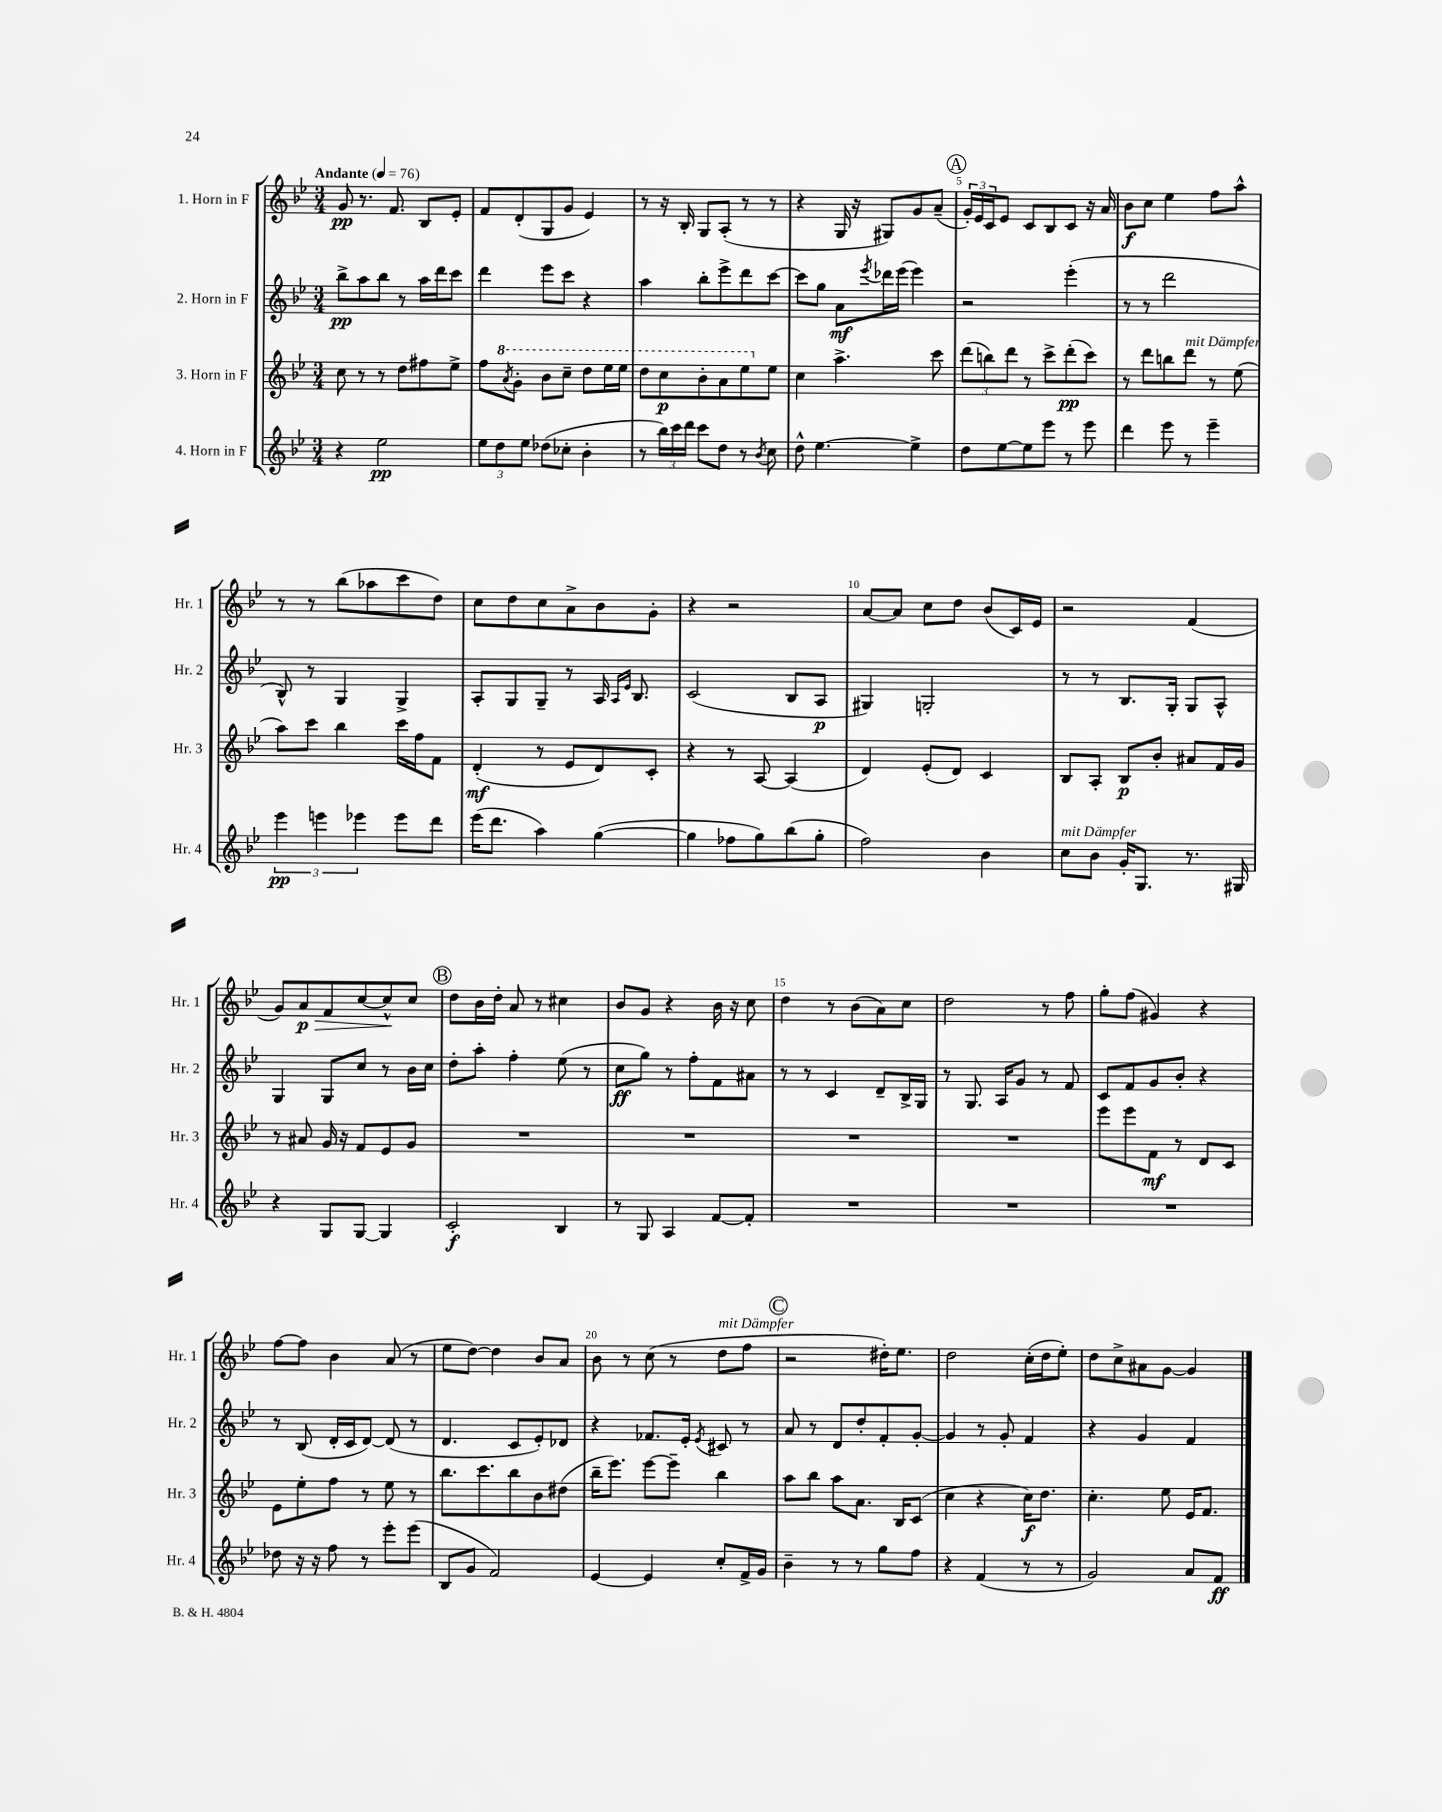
<<
\new StaffGroup <<
\new Staff = "s0" \with { instrumentName = "1. Horn in F" shortInstrumentName = "Hr. 1" } {
    \clef treble \key bes \major \numericTimeSignature \time 3/4 \tempo "Andante" 4 = 76
    g'8\pp r8. f'8. bes8 ees'8-. |
    f'8 d'8-.( g8 g'8 ees'4) |
    r8 r16 bes16-. g8 a8-.( r8 r8 |
    r4 g16 r16 gis8) g'8 a'8--( |
    \mark \markup { \circle "A" } \tuplet 3/2 { g'16-.) ees'16 c'16 } ees'8 c'8 bes8 c'8 r16 a'16 |
    bes'8\f c''8 ees''4 f''8 a''8-^ |
    r8 r8 bes''8( aes''8 c'''8 d''8) |
    c''8 d''8 c''8 a'8-> bes'8 g'8-. |
    r4 r2 |
    a'8~ a'8 c''8 d''8 bes'8( c'16) ees'16 |
    r2 f'4( |
    g'8) a'8\p\> f'8 c''8~ c''8-^\! c''8 |
    \mark \markup { \circle "B" } d''8 bes'16 d''16-. a'8 r8 cis''4 |
    bes'8 g'8 r4 bes'16 r16 c''8 |
    d''4 r8 bes'8( a'8) c''8 |
    d''2 r8 f''8 |
    g''8-. f''8( gis'4) r4 |
    f''8~ f''8 bes'4 a'8( r8 |
    ees''8 d''8~) d''4 bes'8 a'8 |
    bes'8 r8 c''8( r8 d''8^\markup { \italic "mit Dämpfer" } f''8 |
    \mark \markup { \circle "C" } r2 dis''16-.) ees''8. |
    d''2 c''16-.( d''16 ees''8-.) |
    d''8 c''8-> ais'8 g'8~ g'4 \bar "|." |
}
\new Staff = "s1" \with { instrumentName = "2. Horn in F" shortInstrumentName = "Hr. 2" } {
    \clef treble \key bes \major \numericTimeSignature \time 3/4
    bes''8->\pp a''8 bes''8 r8 a''16 d'''16 c'''8 |
    d'''4 ees'''8 c'''8 r4 |
    a''4 bes''8-. ees'''8-> d'''8 c'''8~ |
    c'''8 g''8 a'8\mf \acciaccatura { ees'''8 } des'''16 ees'''16( ees'''4) |
    \mark \markup { \circle "A" } r2 ees'''4-.( |
    r8 r8 d'''2 |
    bes8-^) r8 g4 g4-> |
    a8-. g8 g8-- r8 a16 \grace { a16 ees'16 } bes8. |
    c'2( bes8 a8\p |
    gis4) g2-. |
    r8 r8 bes8. g16-. g8 a8-^ |
    g4 g8 c''8 r8 bes'16 c''16 |
    \mark \markup { \circle "B" } d''8-. a''8-. f''4-. ees''8( r8 |
    c''8\ff g''8) r8 f''8-. f'8 ais'8 |
    r8 r8 c'4 d'8-- bes16-> g16 |
    r8 g8. a16 g'8 r8 f'8 |
    c'8 f'8 g'8 bes'8-. r4 |
    r8 bes8( d'16-. c'16 d'8~) d'8( r8 |
    d'4. c'8 ees'8-.) des'8 |
    r4 fes'8. ees'16-. \acciaccatura { ees'8 } cis'8 r8 |
    \mark \markup { \circle "C" } a'8 r8 d'8 d''8-. f'8-. g'8~-. |
    g'4 r8 g'8-. f'4 |
    r4 g'4 f'4 \bar "|." |
}
\new Staff = "s2" \with { instrumentName = "3. Horn in F" shortInstrumentName = "Hr. 3" } {
    \clef treble \key bes \major \numericTimeSignature \time 3/4
    c''8 r8 r8 d''8 fis''8 ees''8-> |
    f''8 \ottava #1 \acciaccatura { a''8 } g''8-. bes''8 c'''8-- d'''8 ees'''16 ees'''16 |
    d'''8 c'''8\p bes''8-. a''8 ees'''8 \ottava #0 ees''8 |
    c''4 a''4.-> c'''8 |
    \mark \markup { \circle "A" } \tuplet 3/2 { d'''8( b''8) d'''8 } r8 c'''8-> d'''8-.\pp( c'''8) |
    r8 d'''8 b''8 d'''8^\markup { \italic "mit Dämpfer" } r8 ees''8( |
    a''8) c'''8 bes''4 c'''16 f''16 f'8 |
    d'4-.\mf( r8 ees'8 d'8) c'8-. |
    r4 r8 a8~ a4( |
    d'4) ees'8-.( d'8) c'4 |
    bes8 a8-. bes8\p bes'8-. ais'8 f'16 g'16 |
    r8 ais'8 g'16 r16 f'8 ees'8 g'8 |
    \mark \markup { \circle "B" } R2. |
    R2. |
    R2. |
    R2. |
    ees'''8 ees'''8 f'8\mf r8 d'8 c'8 |
    ees'8 ees''8-. f''8 r8 ees''8 r8 |
    bes''8. c'''8. bes''8 bes'8 dis''8( |
    bes''16-- ees'''8.) ees'''8~ ees'''8-- bes''4 |
    \mark \markup { \circle "C" } a''8 bes''8 a''8 a'8. bes16 c'8( |
    c''4 r4 c''16\f) d''8. |
    c''4.-. ees''8 ees'16 f'8. \bar "|." |
}
\new Staff = "s3" \with { instrumentName = "4. Horn in F" shortInstrumentName = "Hr. 4" } {
    \clef treble \key bes \major \numericTimeSignature \time 3/4
    r4 ees''2\pp |
    \tuplet 3/2 { ees''8 d''8 ees''8 } des''8( ces''8-. bes'4-. |
    r8 \tuplet 3/2 { bes''16) c'''16 d'''16 } c'''8 d''8 r8 \acciaccatura { bes'8 } c''8 |
    d''8-^ ees''4.~ ees''4-> |
    \mark \markup { \circle "A" } d''8 ees''8~ ees''8 ees'''8 r8 ees'''8 |
    d'''4 ees'''8 r8 ees'''4-- |
    \tuplet 3/2 { ees'''4\pp e'''4 ees'''4 } ees'''8 d'''8 |
    ees'''16( d'''8. a''4) g''4~( |
    g''4 fes''8 g''8) bes''8( g''8-. |
    f''2) bes'4 |
    c''8^\markup { \italic "mit Dämpfer" } bes'8 g'16-. g8. r8. gis16 |
    r4 g8 g8~ g4 |
    \mark \markup { \circle "B" } c'2-.\f bes4 |
    r8 g8 a4 f'8~ f'8-. |
    R2. |
    R2. |
    R2. |
    des''8 r16 r16 f''8 r8 ees'''8-. ees'''8( |
    bes8 g'8 f'2) |
    ees'4~ ees'4 c''8-. f'16-> g'16 |
    \mark \markup { \circle "C" } bes'4-- r8 r8 g''8 f''8 |
    r4 f'4( r8 r8 |
    g'2) a'8 f'8\ff \bar "|." |
}
>>
>>
\layout { \context { \Score \override BarNumber.break-visibility = ##(#f #t #t) barNumberVisibility = #(every-nth-bar-number-visible 5) } }
